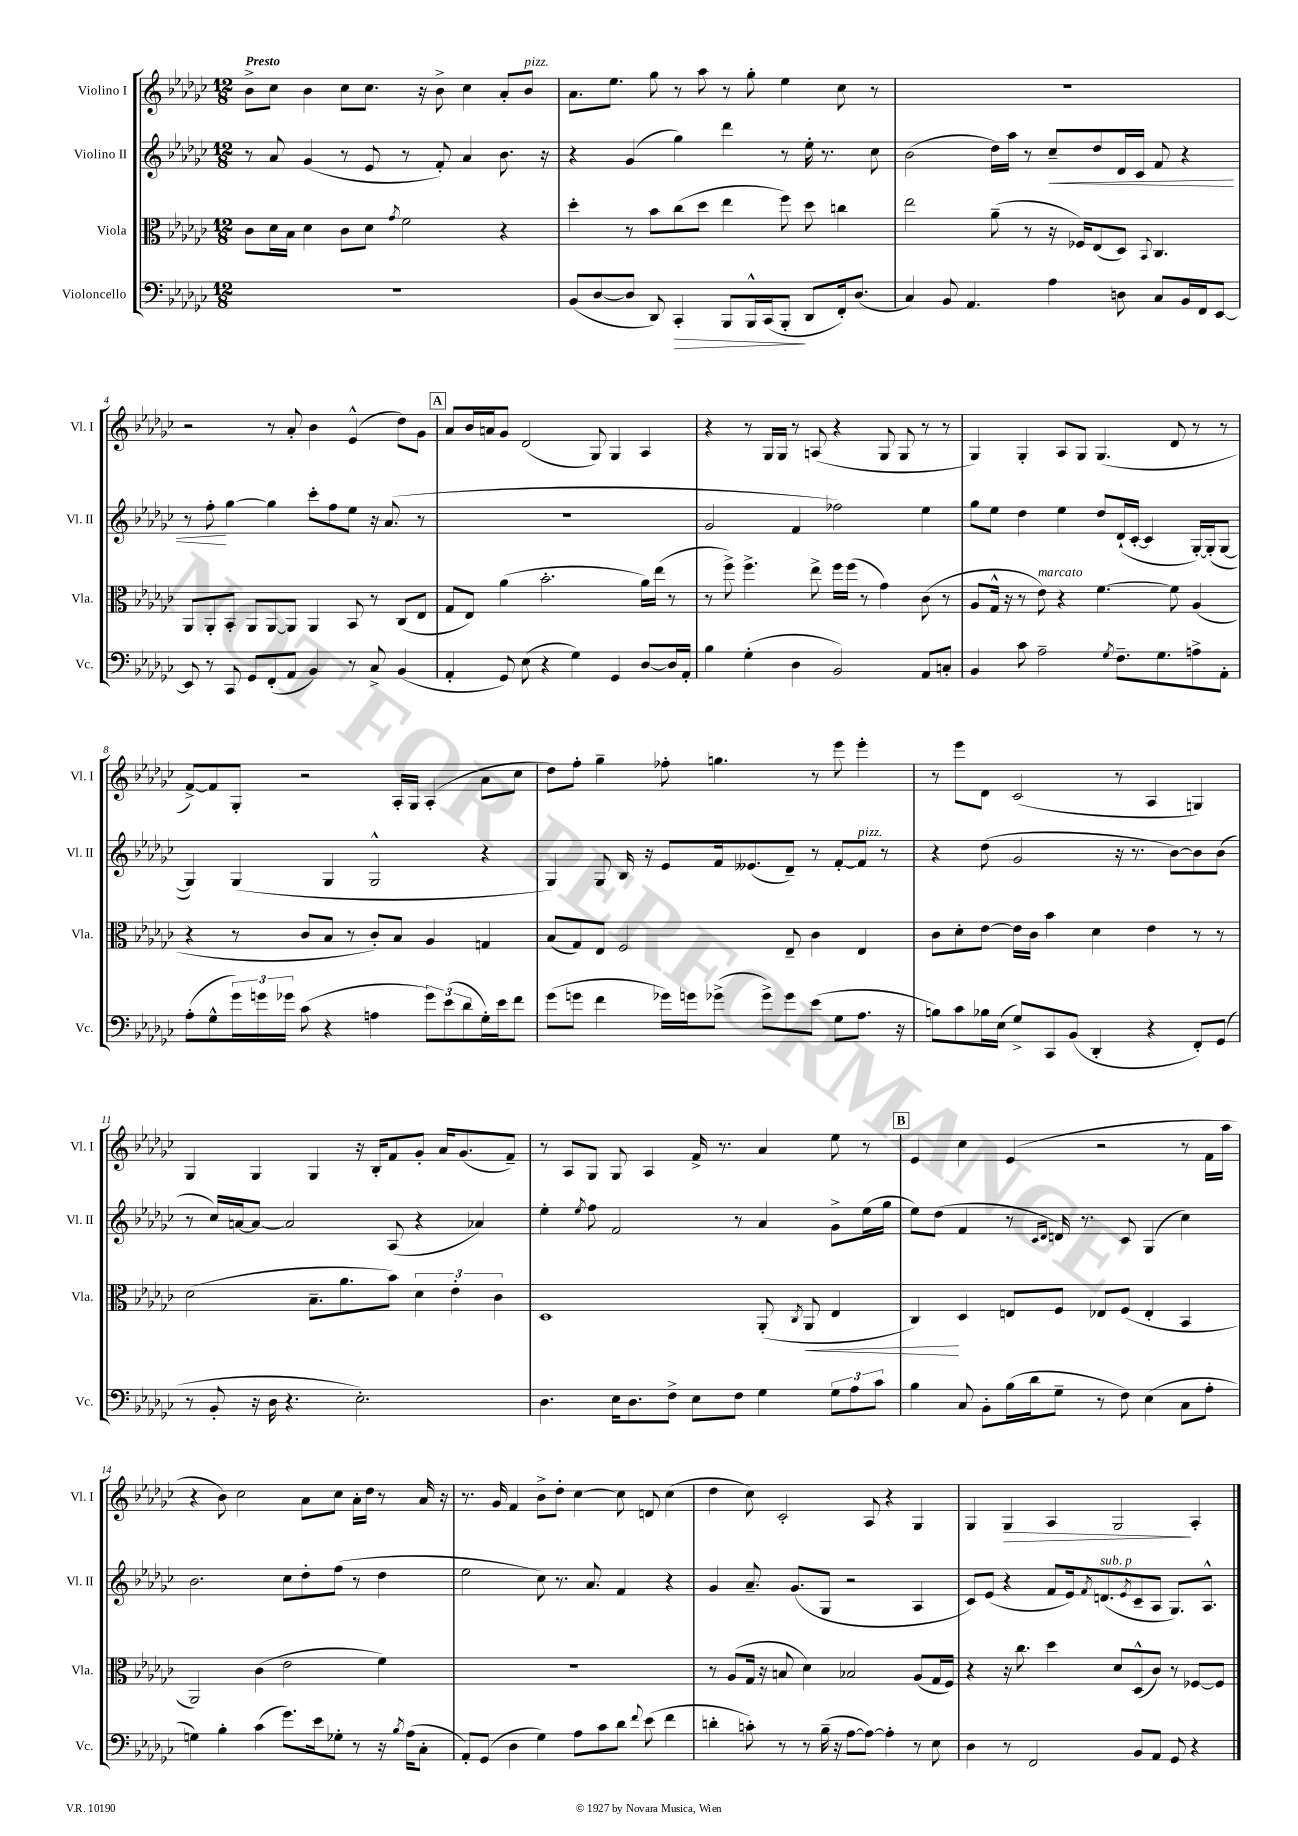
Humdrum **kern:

**kern	**kern	**kern	**kern
*staff4	*staff3	*staff2	*staff1
*clefF4	*clefC3	*clefG2	*clefG2
*k[b-e-a-d-g-c-]	*k[b-e-a-d-g-c-]	*k[b-e-a-d-g-c-]	*k[b-e-a-d-g-c-]
*M12/8	*M12/8	*M12/8	*M12/8
1.r	8c-\L	8r	8b-^\L
.	16d-\L	8a-/	8cc-\J
.	16B-\JJ	.	.
.	4d-\	(4g-/	4b-\
.	8c-\L	8r	8cc-\L
.	8d-\J	8e-/	8.cc-\J
.	8qg-/	.	.
.	2f\	8r	.
.	.	.	16r
.	.	8f'/)	8b-^\
.	.	4a-/	4cc-\
.	4r	8.b-\	8a-'/L
.	.	.	8b-/J
.	.	16r	.
=	=	=	=
(8BB-/L	4dd-'\	4r	8.a-\L
[8D-/	.	.	.
.	.	.	8.ee-\J
8D-/]J	8r	(4g-/	.
8DD-/)	8b-\L	.	8gg-\
4CC-'/	(8cc-\	4gg-\)	8r
.	8dd-\J	.	8aa-\
8BBB-/L	4ee-\	4ddd-\	8r
16BBB-^^/L	.	.	8gg-'\
(16CC-/J	.	.	.
8BBB-'/J	8ff\)	8r	4ee-\
8DD-/L	8dd-\	16ee-'\	.
.	.	8.r	.
16FF'/k)	4cc\	.	8cc-\
(8.D-/J	.	.	.
.	.	8cc-\	8r
=	=	=	=
4C-/)	2ee-\	(2b-\	1.r
8BB-/	.	.	.
4.AA-/	.	.	.
.	(8a-~\	16dd-\LL)	.
.	.	16aa-\JJ	.
.	8r	8r	.
4A-\	16r	8cc-~/L	.
.	16F-/LK)	.	.
.	(8E-/	8dd-/	.
8D\	8D-/J)	16d-/L	.
.	.	16c-/JJ	.
.	8qqBB-/	.	.
8C-/L	4.C-/	8f/	.
16BB-/L	.	4r	.
16FF/J	.	.	.
[8EE-/J	.	.	.
=	=	=	=
8EE-/]	8AA-/L	8r	2r
8r	8AA-'/	8ff'\	.
8CC-/	8BB-'/J	[4gg-\	.
8GG-/L	8AA-/L	.	.
(8FF'/	[8AA-/	4gg-\]	8r
8AA-/J	8AA-/]J	.	8a-'/
4BB-/)	4AA-/	8ccc-'\L	4b-\
.	.	8ff\	.
8r	8BB-/	8ee-\J	(4e-^^/
8C-^/	8r	16r	.
.	.	(8.a-/	.
(4BB-/	(8C-/L	.	8dd-\L)
.	8E-/J	8r	8g-\J
=	=	=	=
4AA-'/	8G-/L	1.r	8a-/L
.	8E-/J)	.	16b-/L
.	.	.	16a/J
8GG-/)	(4a-\	.	8g-/J
(8E-\	.	.	(2d-/
4r	2.b-'\	.	.
4G-\)	.	.	.
.	.	.	8G-/)
4GG-/	.	.	4G-/
[8D-/L	16a-\LL)	.	4A-/
.	(16ee-\JJ	.	.
16D-/]L	8r	.	.
16AA-'/JJ	.	.	.
=	=	=	=
4B-\	8r	2g-/	4r
.	8ff^\)	.	.
(4G-'\	4.ff^\	.	8r
.	.	.	16G-/LL
.	.	.	16G-/JJ
4D-\	.	4f/	8r
.	8ee-^\	.	(8A/
2BB-/)	16ff\LL	2ff-\)	4r
.	(16ff\JJ	.	.
.	8r	.	.
.	4g-\)	.	8G-/
.	.	.	8G-/
8AA-/L	(8c-\	4ee-\	8r
8C'/J	8r	.	8r
=	=	=	=
4BB-/	8A-/L	8gg-\L	4G-/)
.	16G-^^/Jk	8ee-\J	.
.	16r	.	.
8c-\	8r	4dd-\	4G-'/
2A-~\	8e-\)	.	.
.	4r	4ee-\	8A-/L
.	.	.	8G-/J
.	[4.f\	8dd-/L	(4.G-/
8qG-/	.	.	.
8.F~\L	.	(16d-`/L	.
.	.	[16c-'/JJ	.
.	.	4c-/]	.
8.G-\	.	.	.
.	8f\]	.	8d-/
8A^\	(4A-/	[16G-'/LL)	8r
.	.	(16G-'/]J	.
8AA-'\J	.	[8G-/J	8r
=	=	=	=
(8A-'\L	4r	4G-/])	[8f^/L)
8G-^^\	.	.	8f/]
24g-\L)	8r	(4G-/	8G-'/J
24g\	.	.	.
24g-\JJ	.	.	.
(8c-\	8c-/L	.	2r
4r	8B-/J	4G-/	.
.	8r	.	.
4A\	8c-'/L)	2G-^^/	.
.	8B-/J	.	16A-'/LL
.	.	.	16G-/JJ
12g-\L)	4A-/	.	(4A-'/
(12e-\	.	.	.
12d-\	.	.	.
16G-'\L)	4G/	4r	8a-\L
16e-\J	.	.	.
8f\J	.	.	8cc-\J
=	=	=	=
(8g-\L	(8B-/L	4G-/)	8dd-\L)
8g\J	8G-/)	.	8ff'\J
4f\	8E-/J	8G-/	4gg-~\
.	2F/	16B-/	.
.	.	16r	.
16g-\LL)	.	8e-/L	8ff-'\
16g\J	.	.	.
(8g-^\J	.	16f/k	4.gg\
.	.	(8.e--/	.
8g-^\L)	.	.	.
8g-\	8E-~/	8d-~/J)	.
(8e-\J	4c-\	8r	8r
8G-\L	.	[8f'/L	8eee-\
8.A-\J	4E-/	8f/]J	4eee-'\
.	.	8r	.
16r	.	.	.
=	=	=	=
8B\L)	8c-\L	4r	8r
8c-\	8d-'\	.	8eee-\L
16B-\L	[8e-\J	(8dd-\	8d-\J
(16E-\JJ	.	.	.
8G-^/L)	16e-\]LL	2g-/	(2c-/
.	16c-\JJ	.	.
8CC-/	4b-\	.	.
(8BB-/J	.	.	.
4DD-'/	4d-\	.	.
.	.	16r	8r
.	.	8.r	.
4r	4e-\	.	4A-/
.	.	[8b-\L)	.
8FF'/L)	8r	8b-\]	4G/)
(8GG-/J	8r	(8b-\J	.
=	=	=	=
8r	(2d-\	8r	4G-/
8BB-'/	.	16cc-/LL)	.
.	.	[16a/J	.
16r	.	8a/_J	4G-/
16D-\	.	.	.
4.r	.	2a/]	.
.	8.B-~\L	.	4G-/
.	8.a-\	.	.
2.E-'\)	.	.	16r
.	.	.	16B-'/LK
.	8b-\J)	(8A-/	8f/
.	6d-\	4r	8g-'/J
.	.	.	16a-/LK
.	6e-'\	.	.
.	.	.	(8.g-/
.	.	4a-/)	.
.	6c-\	.	.
.	.	.	8f~/J)
=	=	=	=
4.D-\	1D-	4ee-'\	8r
.	.	.	8A-/L
.	.	8qee-/	.
.	.	8ff\	8G-/J
16E-\LK	.	2f/	8G-/
8.D-\	.	.	.
.	.	.	4A-/
8F^\J	.	.	.
8E-\L	.	.	16f^/
.	.	.	8.r
8F\J	.	8r	.
4G-\	(8AA-'/	4a-/	4a-/
.	8qC-/	.	.
.	8AA-/	.	.
12G-\L	4E-/	8g-^\L	8ee-\
12A-\	.	.	.
.	.	(16ee-\L	8r
12c-\J	.	.	.
.	.	16gg-\JJ	.
=	=	=	=
4B-\	4C-/)	8ee-\L)	4e-/
.	.	(8dd-\J	.
8C-/	4D-/	4f/	4cc-\
8BB-'\L	.	.	.
(16B-\L	8E/L	8r	(4e-/
16d-\J	.	.	.
.	.	16qqc-/LL	.
.	.	16qqd-/JJ	.
8G-~\J	8F/J	16d/)	.
.	.	8.r	.
8r	8E-/L	.	2r
8F\)	(8F/J	8c-/	.
(4E-\	4E-'/	(4G-/	.
8C-\L	4BB-/	4cc-\)	8r
8A-'\J	.	.	16f\LL
.	.	.	16aa-\JJ
=	=	=	=
4G\)	2AA-/)	2.b-\	4r
4B-'\	.	.	8b-\)
.	.	.	2cc-\
(4c-\	(4c-\	.	.
8.g-\L)	2e-\	8cc-\L	.
.	.	8dd-'\	8a-\L
16e-\k	.	.	.
8G-'\J	.	(8ff\J	8cc-\J
8r	.	8r	16a-'\LL
.	.	.	16dd-\JJ
16r	4f\)	4dd-\	8r
8qB-/	.	.	.
(16A-\LK	.	.	.
8C-'\J	.	.	16a-/
.	.	.	16r
=	=	=	=
8AA-'/L)	1.r	2ee-\	8.r
(8GG-/J	.	.	.
.	.	.	16g-/
4D-\	.	.	4f/
4G-\)	.	8cc-\)	8b-^\L
.	.	8.r	8dd-'\J
8A-\L	.	.	[4cc-\
.	.	8.a-/	.
8c-\	.	.	.
8d-\J	.	4f/	8cc-\]
8qqf/	.	.	.
(8e-\	.	.	8d/
4f\	.	4r	(4cc-\
=	=	=	=
4d'\	8r	4g-/	4dd-\
.	(8A-/L	.	.
8c'\)	16G-/Jk	8.a-~/	8cc-\)
.	16r	.	.
8r	8B/	.	2c-'/
.	.	(8.g-/L	.
8r	4d-\)	.	.
(16B-~\	.	8G-/J	.
16r	.	.	.
[8A-\L	2B-/	2r	.
8A-\_J)	.	.	8A-/
4A-'\]	.	.	4r
8r	(8A-/L	4A-/	4G-/
8E-\	16G-/L	.	.
.	16F/JJ)	.	.
=	=	=	=
4D-\	4r	8c-/L)	4G-/
.	.	(8e-/J	.
8r	16r	4r	4G-/
.	8.cc-\	.	.
2FF/	.	.	.
.	4dd-\	8f/L	4A-/
.	.	16e-/k)	.
.	.	8qf/	.
.	.	(8.d/	.
.	8d-/L	.	2G-/
.	.	8qe-/	.
8BB-/L	(8D-^^/	8c-~/	.
8AA-/J	8c-/J)	8A-/J	.
8GG-/	8r	8.G-/L)	.
4r	[8F-/L	.	4A-'/
.	.	8.A-^^/J	.
.	8F-/]J	.	.
==	==	==	==
*-	*-	*-	*-
